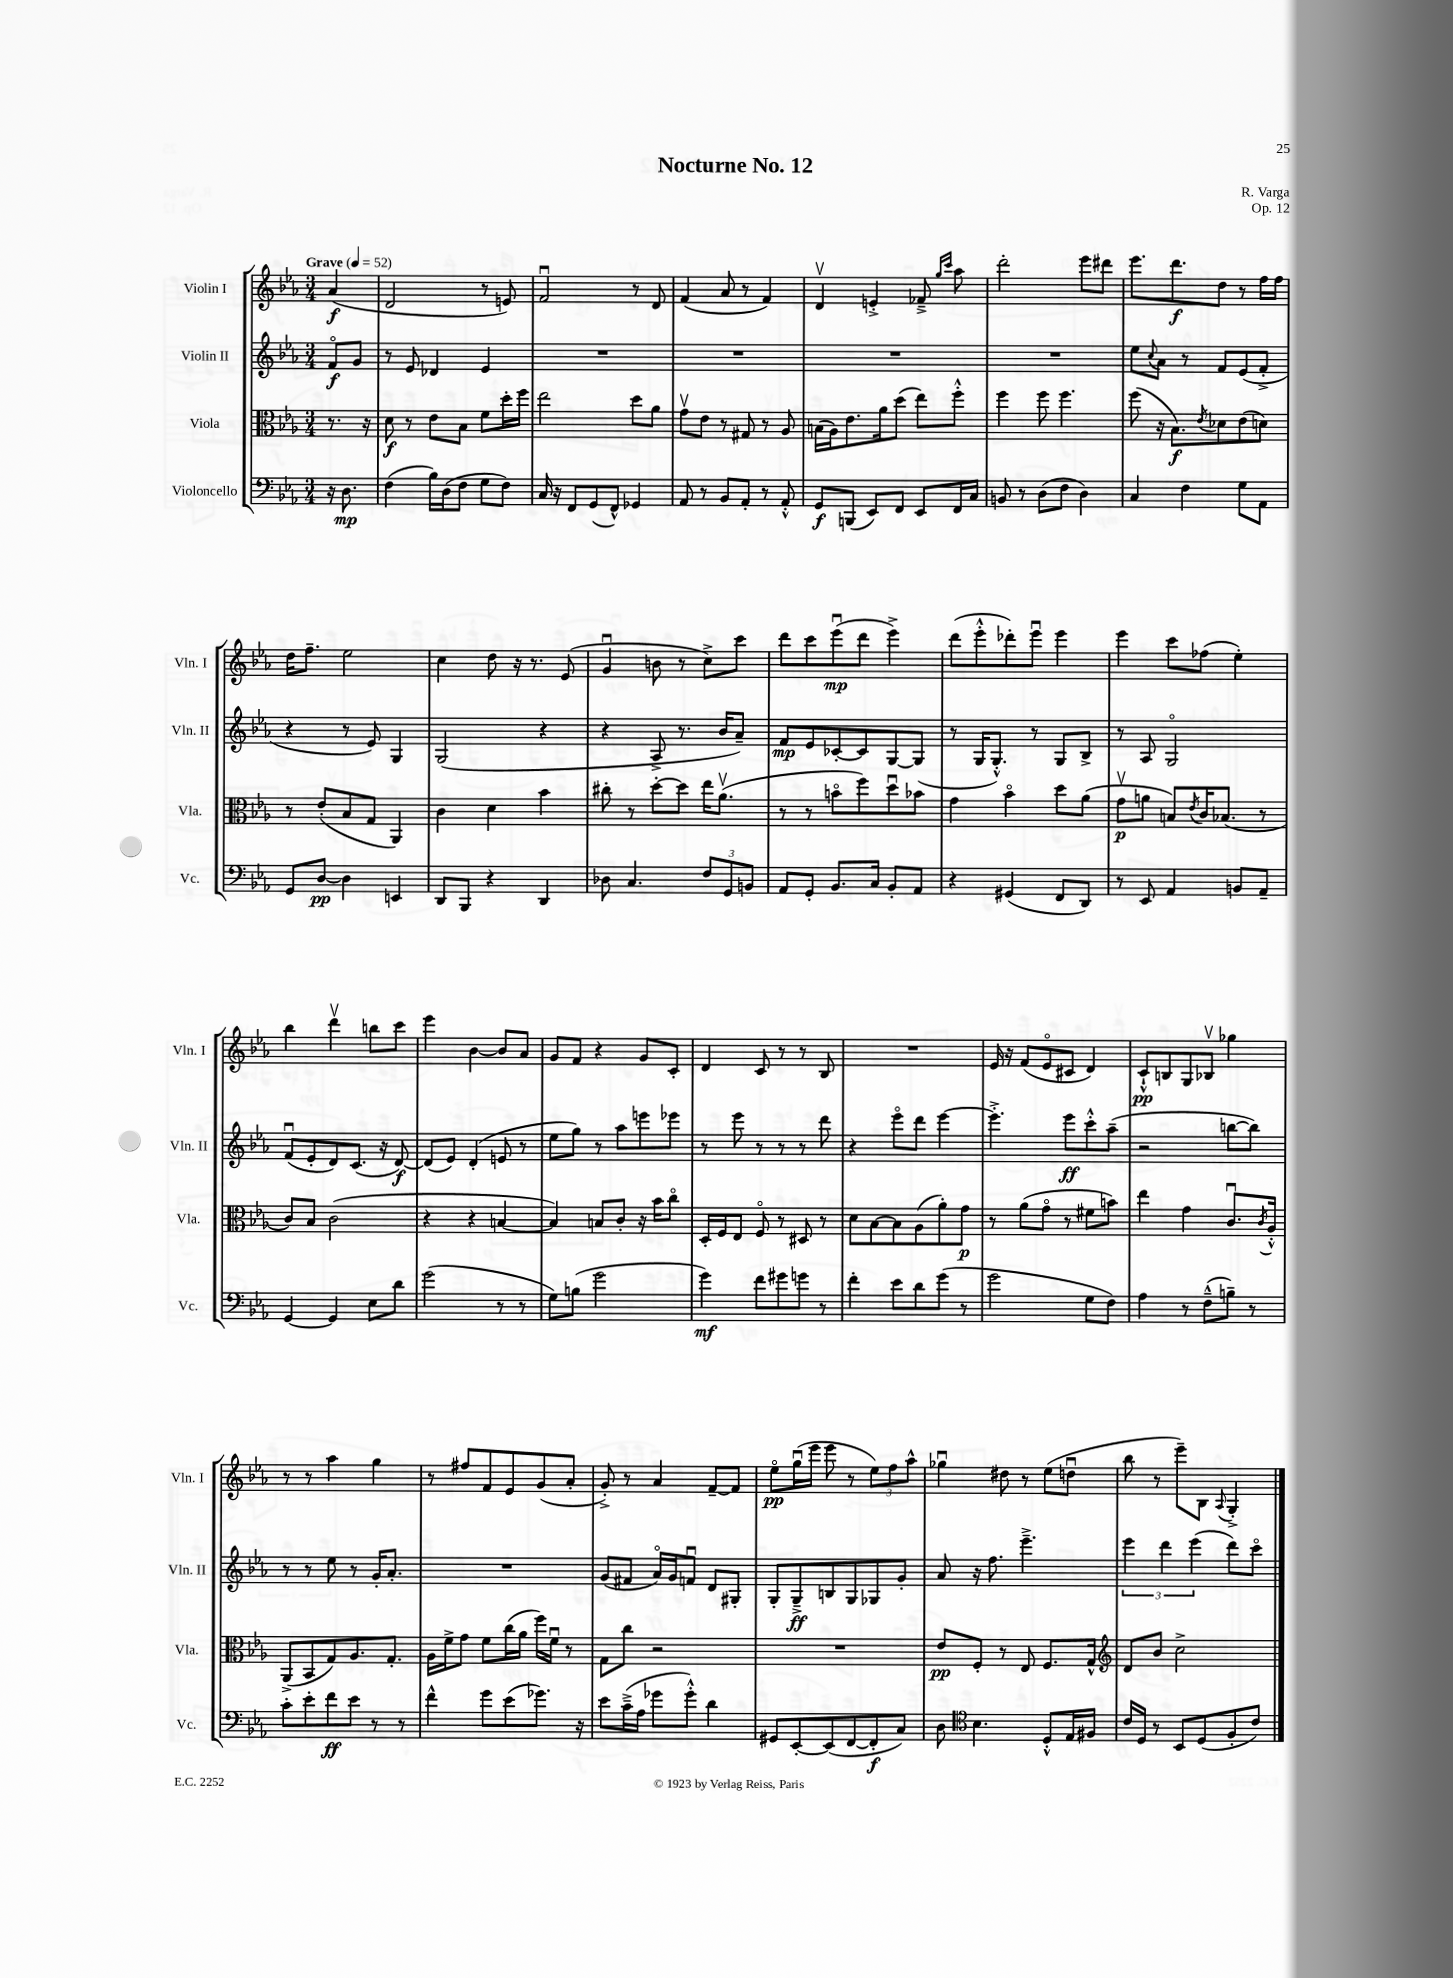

**kern	**dynam	**kern	**dynam	**kern	**dynam	**kern	**dynam
*part4	*part4	*part3	*part3	*part2	*part2	*part1	*part1
*staff4	*staff4	*staff3	*staff3	*staff2	*staff2	*staff1	*staff1
*I"Violoncello	*	*I"Viola	*	*I"Violin II	*	*I"Violin I	*
*I'Vc.	*	*I'Vla.	*	*I'Vln. II	*	*I'Vln. I	*
*clefF4	*	*clefC3	*	*clefG2	*	*clefG2	*
*k[b-e-a-]	*	*k[b-e-a-]	*	*k[b-e-a-]	*	*k[b-e-a-]	*
*M3/4	*	*M3/4	*	*M3/4	*	*M3/4	*
*MM52	*	*MM52	*	*MM52	*	*MM52	*
=	=	=	=	=	=	=	=
!	!	!	!	!	!	!LO:TX:a:B:t=Grave	!
16r	.	8.r	.	8f/L	f	(4a-/	f
8.D\	mp	.	.	.	.	.	.
.	.	.	.	8g/J	.	.	.
.	.	16r	.	.	.	.	.
=1	=1	=1	=1	=1	=1	=1	=1
(4F\	.	8d\	f	8r	.	2d/	.
.	.	8r	.	8e-/	.	.	.
16B-\LL)	.	8e-\L	.	4d-X/	.	.	.
(16D\J	.	.	.	.	.	.	.
8F\J	.	8B-\J	.	.	.	.	.
8G\L	.	8f\L	.	4e-/	.	8r	.
8F\J)	.	16dd'\L	.	.	.	8en/)	.
.	.	16ff\JJ	.	.	.	.	.
=2	=2	=2	=2	=2	=2	=2	=2
16C/	.	2ee-\	.	2.r	.	2fu/	.
16r	.	.	.	.	.	.	.
8FF/L	.	.	.	.	.	.	.
(8GG/	.	.	.	.	.	.	.
8FF^^/J)	.	.	.	.	.	.	.
4GG-X/	.	8dd\L	.	.	.	8r	.
.	.	8a-\J	.	.	.	8d/	.
=3	=3	=3	=3	=3	=3	=3	=3
8AA-/	.	8gv\L	.	2.r	.	(4f/	.
8r	.	8e-\J	.	.	.	.	.
8BB-/L	.	8r	.	.	.	8a-/	.
8AA-'/J	.	8G#X/	.	.	.	8r	.
8r	.	8r	.	.	.	4f/)	.
8AA-'^^/	.	8A-/	.	.	.	.	.
=4	=4	=4	=4	=4	=4	=4	=4
8GG/L	f	(16Bn\LL	.	2.r	.	4dv/	.
.	.	16A-\J)	.	.	.	.	.
(8BBBn/J	.	8.e-\	.	.	.	.	.
8EE-/L)	.	.	.	.	.	4en'^/	.
.	.	16a-\k	.	.	.	.	.
8FF/J	.	(8dd\J	.	.	.	.	.
8EE-/L	.	8ee-\L)	.	.	.	8f-X~^/	.
.	.	.	.	.	.	16qqgg/LL	.
.	.	.	.	.	.	16qqccc/JJ	.
16FF/L	.	8ff'^^\J	.	.	.	8aa-\	.
16C/JJ	.	.	.	.	.	.	.
=5	=5	=5	=5	=5	=5	=5	=5
8BBn/	.	4ff\	.	2.r	.	2ddd'\	.
8r	.	.	.	.	.	.	.
(8D\L	.	8ff\	.	.	.	.	.
8F\J	.	4.ff\	.	.	.	.	.
4D\)	.	.	.	.	.	8eee-\L	.
.	.	.	.	.	.	8ddd#X\J	.
=6	=6	=6	=6	=6	=6	=6	=6
4C/	.	(8ff\	.	8ee-\L	.	8.eee-\L	.
.	.	.	.	8qqcc/	.	.	.
.	.	16r	.	8a-\J	.	.	.
.	.	8.B-\L)	f	.	.	8.ddd\	f
4F\	.	.	.	8r	.	.	.
.	.	8qe-/	.	.	.	.	.
.	.	8d-X\	.	8f/L	.	8dd\J	.
8G\L	.	(8e-\	.	(8e-/	.	8r	.
8AA-\J	.	8dn\J)	.	8f'^/J	.	16ff\LL	.
.	.	.	.	.	.	16ff\JJ	.
!!LO:LB:g=z
=7	=7	=7	=7	=7	=7	=7	=7
8GG/L	.	8r	.	4r	.	16dd\KL	.
.	.	.	.	.	.	8.ff~\J	.
[8D/J	pp	(8e-'/L	.	.	.	.	.
4D\]	.	8B-/	.	8r	.	2ee-\	.
.	.	8G/J	.	8e-/)	.	.	.
4EEn/	.	4AA-/)	.	4G/	.	.	.
=8	=8	=8	=8	=8	=8	=8	=8
8DD/L	.	4c\	.	(2G/	.	4cc\	.
8BBB-/J	.	.	.	.	.	.	.
4r	.	4d\	.	.	.	8dd\	.
.	.	.	.	.	.	16r	.
.	.	.	.	.	.	8.r	.
4DD/	.	4b-\	.	4r	.	.	.
.	.	.	.	.	.	(8e-/	.
=9	=9	=9	=9	=9	=9	=9	=9
8D-X\	.	8cc#X'\	.	4r	.	4gu/	.
4.C/	.	8r	.	.	.	.	.
.	.	[8dd'\L	.	8A-^/	.	8bn\	.
.	.	8dd\J]	.	8.r	.	8r	.
12F/L	.	16ee-\KL	.	.	.	8cc^\L)	.
.	.	(8.a-v\J	.	16b-/KL	.	.	.
12GG/	.	.	.	.	.	.	.
.	.	.	.	8a-~/J)	.	8ccc\J	.
12BBn/J	.	.	.	.	.	.	.
=10	=10	=10	=10	=10	=10	=10	=10
8AA-/L	.	8r	.	8f/L	mp	8ddd\L	.
8GG'/J	.	8r	.	8e-/	.	8ccc\	.
8.BB-/L	.	8bn\L	.	[8c-X'/	.	(8eee-u\	mp
.	.	8ff\)	.	8c-/]	.	8ddd\J	.
16C/Jk	.	.	.	.	.	.	.
8BB-'/L	.	8ddu\	.	[8G/	.	4eee-^\)	.
8AA-/J	.	8b-X\J	.	(8G/J]	.	.	.
=11	=11	=11	=11	=11	=11	=11	=11
4r	.	4g\	.	8r	.	(8ddd\L	.
.	.	.	.	16G/KL	.	8eee-'^^\	.
.	.	.	.	8.G'^^/J)	.	.	.
(4GG#X/	.	4b-\	.	.	.	8ddd-X'\)	.
.	.	.	.	8r	.	8eee-u\J	.
8FF/L	.	8dd\L	.	8G/L	.	4eee-\	.
8DD/J)	.	(8a-\J	.	8B-^/J	.	.	.
=12	=12	=12	=12	=12	=12	=12	=12
8r	.	8gv\L	p	8r	.	4eee-\	.
8EE-/	.	8an\J	.	8A-/	.	.	.
4AA-/	.	8Bn/L)	.	2G/	.	8ccc\L	.
.	.	8qe-/	.	.	.	.	.
.	.	16c/K	.	.	.	(8ff-X\J	.
.	.	(8.B-X/J	.	.	.	.	.
8BBn/L	.	.	.	.	.	4ee-'\)	.
8AA-~/J	.	8r	.	.	.	.	.
!!LO:LB:g=z
=13	=13	=13	=13	=13	=13	=13	=13
[4GG/	.	8c/L)	.	(8fu/L	.	4bb-\	.
.	.	8B-/J	.	8e-'/	.	.	.
4GG/]	.	(2c\	.	8d/)	.	4dddv\	.
.	.	.	.	(8.c/J	.	.	.
8E-\L	.	.	.	.	.	8bbn\L	.
.	.	.	.	16r	.	.	.
8d\J	.	.	.	[8d/)	f	8ccc\J	.
=14	=14	=14	=14	=14	=14	=14	=14
(2g\	.	4r	.	(8d/L]	.	4eee-\	.
.	.	.	.	8e-/J)	.	.	.
.	.	4r	.	(4d'/	.	[4b-\	.
8r	.	[4Bn/	.	8en/	.	8b-/L]	.
8r	.	.	.	8r	.	8a-/J	.
=15	=15	=15	=15	=15	=15	=15	=15
8G\L)	.	4B/])	.	8ee-\L	.	8g/L	.
(8Bn\J	.	.	.	8gg\J)	.	8f/J	.
2g\	.	8Bn/L	.	8r	.	4r	.
.	.	8c'/J	.	8aa-\L	.	.	.
.	.	16r	.	8eeen\	.	8g/L	.
.	.	16b-\KL	.	.	.	.	.
.	.	8cc\J	.	8eee-X\J	.	8c'/J	.
=16	=16	=16	=16	=16	=16	=16	=16
4g\)	mf	16D'/LL	.	8r	.	4d/	.
.	.	16F/J	.	.	.	.	.
.	.	8E-/J	.	8eee-\	.	.	.
8f\L	.	8F/	.	8r	.	8c/	.
8g#X\	.	8r	.	8r	.	8r	.
8gn\J	.	8D#X/	.	8r	.	8r	.
8r	.	8r	.	8ddd\	.	8B-/	.
=17	=17	=17	=17	=17	=17	=17	=17
4f'\	.	8d\L	.	4r	.	2.r	.
.	.	[8B-\	.	.	.	.	.
8e-\L	.	8B-\]	.	8eee-\L	.	.	.
8d\	.	(8A-\	.	8ddd\J	.	.	.
(8g\J	.	8a-'\)	.	[4eee-\	.	.	.
8r	.	8g\J	p	.	.	.	.
=18	=18	=18	=18	=18	=18	=18	=18
2g\	.	8r	.	4.eee-'^\]	.	16e-/	.
.	.	.	.	.	.	16r	.
.	.	(8a-\L	.	.	.	(8f/L	.
.	.	8g\J	.	.	.	8e-/	.
.	.	8r	.	8eee-\L	ff	8c#X/J	.
8G\L	.	8f#X\L	.	8ccc'^^\	.	4d/)	.
8F\J)	.	8bn\J)	.	(8aa-~\J	.	.	.
=19	=19	=19	=19	=19	=19	=19	=19
4A-\	.	4ee-\	.	2r	.	8c`^^/L	pp
.	.	.	.	.	.	8Bn/	.
8r	.	4g\	.	.	.	8G/	.
(8F~^^\L	.	.	.	.	.	8B-Xv/J	.
8Bn~\J)	.	8.cu/L	.	[8bbn\L	.	4gg-X\	.
8r	.	.	.	8bb\J])	.	.	.
.	.	8qc/	.	.	.	.	.
.	.	16A-'^^/Jk	.	.	.	.	.
!!LO:LB:g=z
=20	=20	=20	=20	=20	=20	=20	=20
8c'\L	.	(8AA-^/L	.	8r	.	8r	.
8e-'\	.	8BB-/	.	8r	.	8r	.
8f\	ff	8G/)	.	8ee-\	.	4aa-\	.
8e-\J	.	8.A-/	.	8r	.	.	.
8r	.	.	.	16g'/KL	.	4gg\	.
.	.	8.G'/J	.	8.a-'/J	.	.	.
8r	.	.	.	.	.	.	.
=21	=21	=21	=21	=21	=21	=21	=21
4f^^\	.	16A-\LL	.	2.r	.	8r	.
.	.	16f^\J	.	.	.	.	.
.	.	8g\J	.	.	.	8ff#X/L	.
8g\L	.	8f\L	.	.	.	8f/	.
(8e-\	.	(16cc\L	.	.	.	8e-/	.
.	.	16a-\JJ	.	.	.	.	.
8.g-X\J)	.	16ff\LL)	.	.	.	(8g/	.
.	.	16fu\JJ	.	.	.	.	.
.	.	8r	.	.	.	8a-'/J	.
16r	.	.	.	.	.	.	.
=22	=22	=22	=22	=22	=22	=22	=22
8e-\L	.	8G\L	.	(8g/L	.	8g'^/)	.
(16c~^\L	.	8cc\J	.	8f#X/J	.	8r	.
16A-\JJ	.	.	.	.	.	.	.
8g-X\L	.	2r	.	16a-/LL)	.	4a-/	.
.	.	.	.	16g/J	.	.	.
8g-'^^\J)	.	.	.	8fnu/J	.	.	.
4d\	.	.	.	8d/L	.	[8f~/L	.
.	.	.	.	8G#X'/J	.	8f/J]	.
=23	=23	=23	=23	=23	=23	=23	=23
8GG#X/L	.	2.r	.	8G'/L	.	8ee-\L	pp
[8EE-'/	.	.	.	8G~^/	ff	(16ggu\L	.
.	.	.	.	.	.	16eee-\JJ	.
(8EE-/]	.	.	.	8Bn/	.	8eee-\	.
[8FF/	.	.	.	8G/	.	8r	.
8FF'/]	f	.	.	8G-X/	.	12ee-\L)	.
.	.	.	.	.	.	12ff\	.
8C/J)	.	.	.	8g'/J	.	.	.
.	.	.	.	.	.	12aa-^^\J	.
=24	=24	=24	=24	=24	=24	=24	=24
8D\	.	8e-/L	pp	8a-/	.	4gg-Xu\	.
*clefC4	*	*	*	*	*	*	*
4.B-\	.	8F'/J	.	16r	.	.	.
.	.	.	.	8.ff\	.	.	.
.	.	8r	.	.	.	8dd#X\	.
.	.	8E-/	.	4.eee-~^\	.	8r	.
8D'^^/L	.	8.F/L	.	.	.	(8ee-\L	.
16E-/L	.	.	.	.	.	8ddnu\J	.
16F#X/JJ	.	16G^^/Jk	.	.	.	.	.
=25	=25	=25	=25	=25	=25	=25	=25
*	*	*clefG2	*	*	*	*	*
16c/LL	.	8d/L	.	6eee-\	.	8bb-\	.
16D/JJ	.	.	.	.	.	.	.
8r	.	8b-/J	.	.	.	8r	.
.	.	.	.	6ddd\	.	.	.
8BB-/L	.	2cc^\	.	.	.	8eee-~\L)	.
.	.	.	.	(6eee-\	.	.	.
(8D/	.	.	.	.	.	8B-\J	.
.	.	.	.	.	.	8qqA-/	.
8F'/	.	.	.	8ddd\L)	.	4G'^/	.
8c/J)	.	.	.	8ccc\J	.	.	.
==	==	==	==	==	==	==	==
*-	*-	*-	*-	*-	*-	*-	*-
